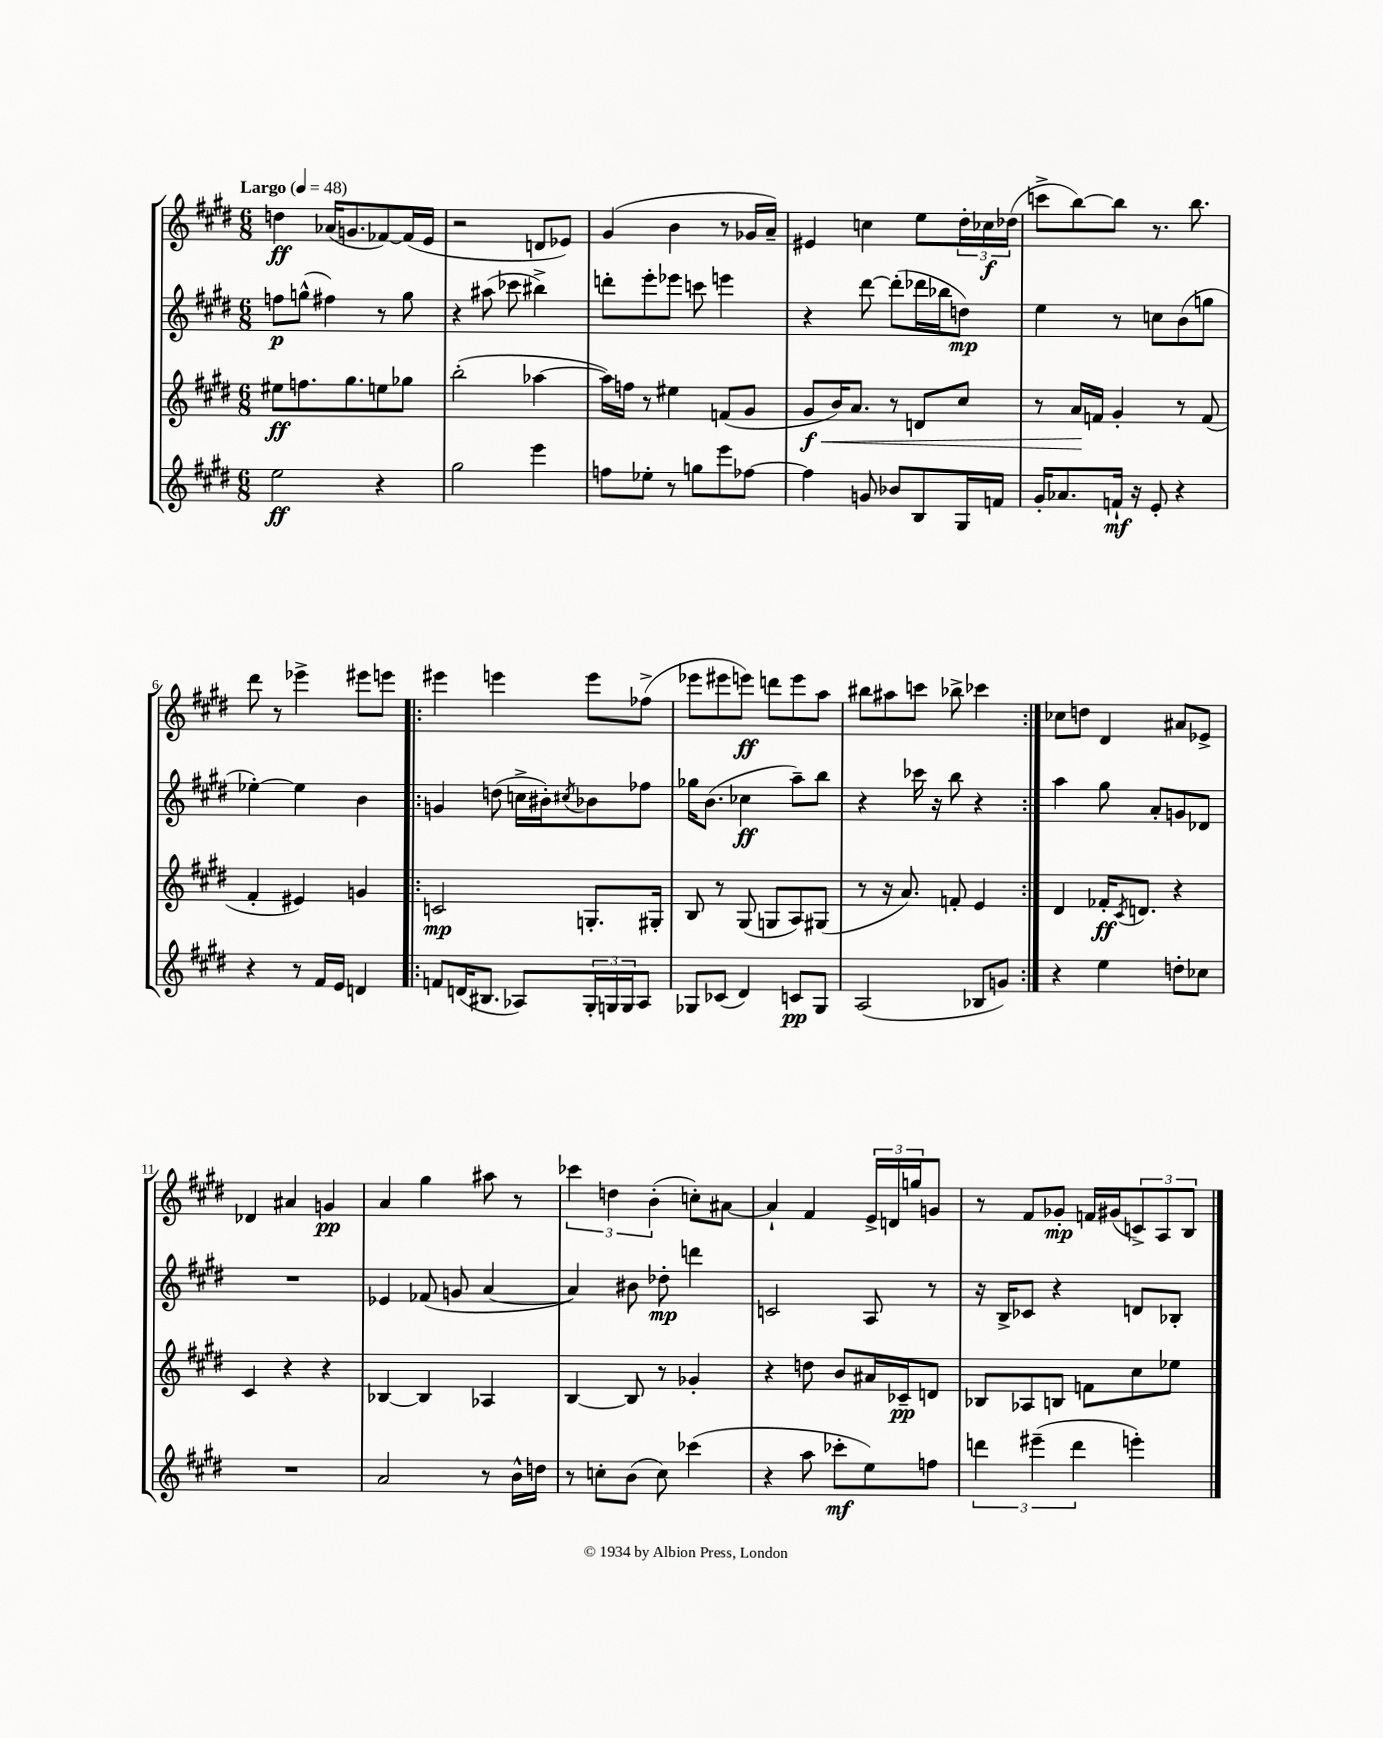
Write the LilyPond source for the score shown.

<<
\new StaffGroup <<
\new Staff = "s0" {
    \clef treble \key e \major \numericTimeSignature \time 6/8 \tempo "Largo" 4 = 48
    d''4\ff aes'16( g'8. fes'8~) fes'16( e'16 |
    r2 d'8 ees'8) |
    gis'4( b'4 r8 ges'16 a'16--) |
    eis'4 c''4 e''8 \tuplet 3/2 { dis''16-. ces''16\f des''16( } |
    c'''8-> b''8~) b''8 r8. b''8. |
    dis'''8 r8 ees'''4-> eis'''8 e'''8 |
    \repeat volta 2 { eis'''4 e'''4 e'''8 fes''8->( |
    ees'''8 eis'''8 e'''8\ff) d'''8 e'''8 a''8 |
    bis''8 ais''8 c'''8 bes''8-> ces'''4 | }
    ces''8 d''8 dis'4 ais'8 ees'8-> |
    des'4 ais'4 g'4\pp |
    a'4 gis''4 ais''8 r8 |
    \tuplet 3/2 { ces'''4 d''4 b'4-.( } c''8-.) ais'8~ |
    ais'4-! fis'4 \tuplet 3/2 { e'16-> d'16 g''16 } g'8 |
    r8 fis'8 ges'8-.\mp f'16 gis'16( \tuplet 3/2 { c'8->) a8 b8 } \bar "|." |
}
\new Staff = "s1" {
    \clef treble \key e \major \numericTimeSignature \time 6/8
    f''8\p g''8-^( fis''4) r8 g''8 |
    r4 ais''8( ces'''8 bis''4->) |
    d'''8-. e'''8-. ees'''8 c'''8 e'''4 |
    r4 dis'''8~ dis'''8-.( des'''16 bes''16 d''8\mp) |
    e''4 r8 c''8 b'8( g''8 |
    ees''4~-.) ees''4 b'4 |
    \repeat volta 2 { g'4 d''8( c''16-> bis'16-.) \acciaccatura { cis''8 } bes'8 fes''8 |
    ges''16 b'8.( ces''4\ff a''8--) b''8 |
    r4 ces'''16 r16 b''8 r4 | }
    a''4 gis''8 a'8-. g'8 des'8 |
    R2. |
    ees'4 fes'8( g'8 a'4~ |
    a'4) bis'8 des''8-.\mp d'''4 |
    c'2 a8 r8 |
    r16 b16-> ces'8 r4 d'8 bes8-. \bar "|." |
}
\new Staff = "s2" {
    \clef treble \key e \major \numericTimeSignature \time 6/8
    eis''8\ff f''8. gis''8. e''8 ges''8 |
    b''2-.( aes''4~ |
    aes''16) f''16 r8 eis''4 f'8( gis'8 |
    gis'8\f\< b'16) a'8. r8 d'8 cis''8 |
    r8 a'16\! f'16 gis'4-. r8 f'8( |
    fis'4-. eis'4) g'4 |
    \repeat volta 2 { c'2\mp g8.-. gis16-. |
    b8 r8 gis8( g8 a8) gis8( |
    r8 r16 a'8.) f'8-. e'4 | }
    dis'4 fes'16-.\ff \acciaccatura { cis'8 } d'8. r4 |
    cis'4 r4 r4 |
    bes4~ bes4 aes4 |
    b4~ b8 r8 ges'4-. |
    r4 d''8 b'8 ais'16 ces'16--\pp d'8 |
    bes8 aes8 b8 f'8 cis''8 ees''8 \bar "|." |
}
\new Staff = "s3" {
    \clef treble \key e \major \numericTimeSignature \time 6/8
    e''2\ff r4 |
    gis''2 e'''4 |
    f''8 ees''8-. r8 g''8 e'''8 fes''8~ |
    fes''4 g'8 bes'8 b8 gis16 f'16 |
    gis'16-. aes'8. f'16-!\mf r16 e'8-. r4 |
    r4 r8 fis'16 e'16 d'4 |
    \repeat volta 2 { f'8 d'16( bis8. aes8) \tuplet 3/2 { gis16-. g16 g16 } aes8 |
    ges8 ces'8( dis'4) c'8\pp ges8 |
    a2( bes8 g'8) | }
    r4 e''4 d''8-. ces''8 |
    R2. |
    a'2 r8 b'16-^ d''16 |
    r8 c''8-. b'8( c''8) ces'''4( |
    r4 a''8 ces'''8-.\mf e''8) f''8 |
    \tuplet 3/2 { d'''4 eis'''4--( d'''4 } e'''4-.) \bar "|." |
}
>>
>>
